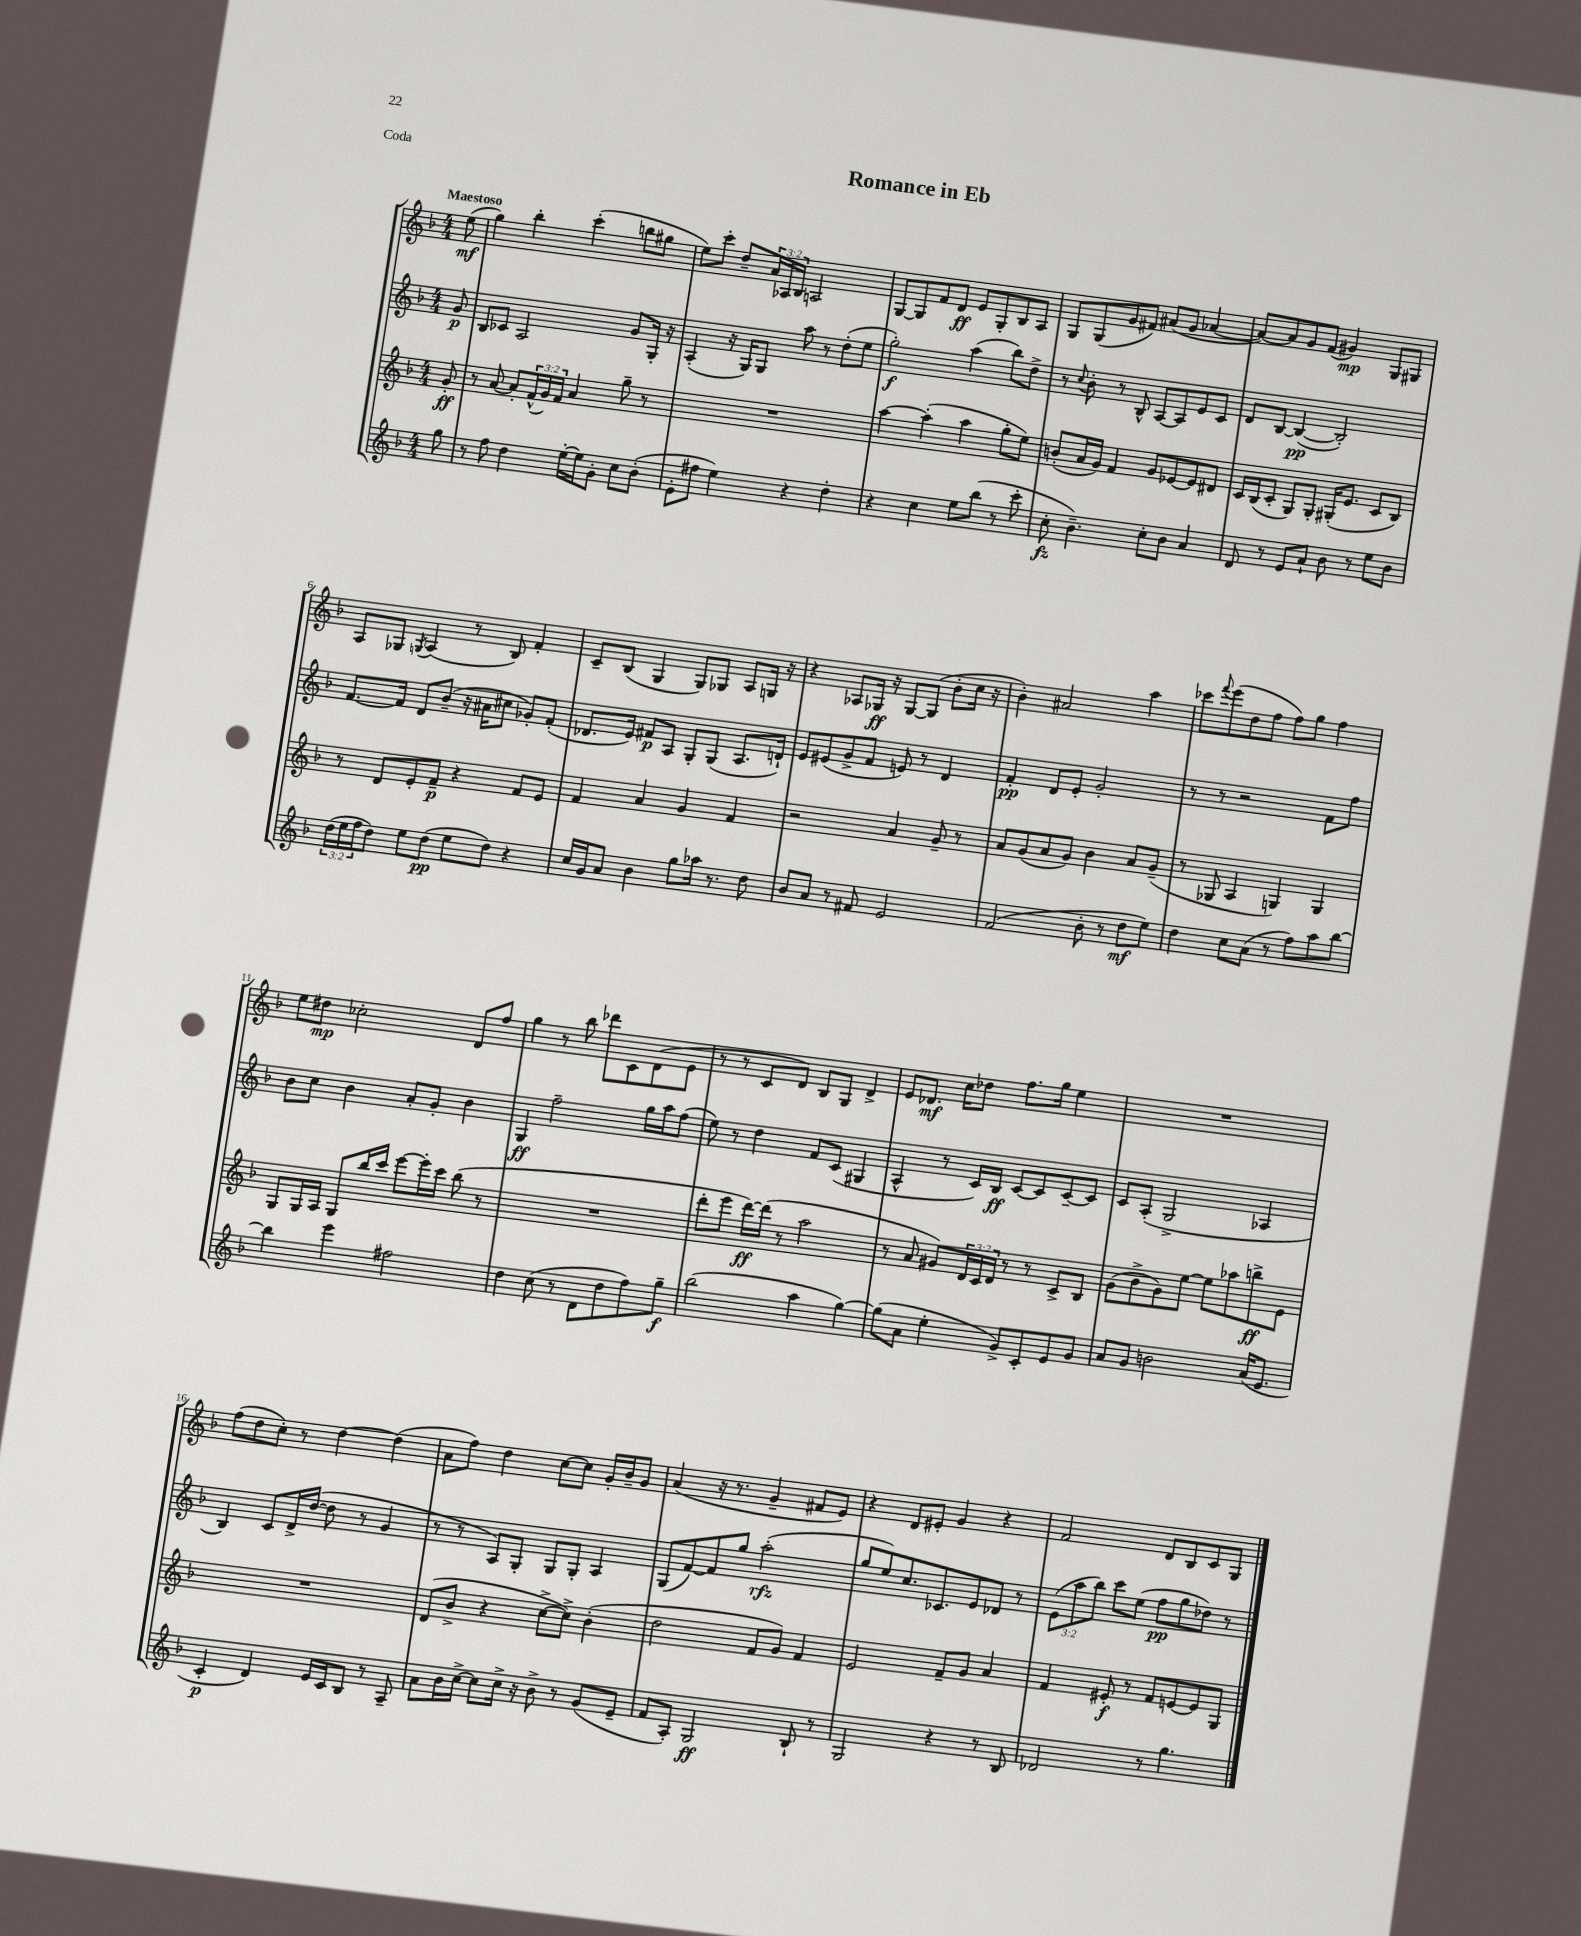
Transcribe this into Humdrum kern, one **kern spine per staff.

**kern	**kern	**kern	**kern
*staff4	*staff3	*staff2	*staff1
*clefG2	*clefG2	*clefG2	*clefG2
*k[b-]	*k[b-]	*k[b-]	*k[b-]
*M4/4	*M4/4	*M4/4	*M4/4
8gg	8g'	8g	(8ee
=	=	=	=
8r	8r	8B-	4gg)
8ff	[8a	8c-	.
4dd	8a']	2A	4bb-'
.	(24f^^	.	.
.	24g)	.	.
.	24f	.	.
[16ee'	4a	.	(4ccc'
16ee]	.	.	.
8g'	.	.	.
8cc	8gg~	8g	8bb
(8b-'	8r	16G'	8gg#
.	.	16r	.
=	=	=	=
8e'	1r	(4A'	8ee)
8ff#	.	.	8ccc'
4ee)	.	16r	8dd~
.	.	16G)	.
.	.	8G	24a
.	.	.	24A-
.	.	.	24B-
4r	.	8aa	2A
.	.	8r	.
4dd'	.	(8dd'	.
.	.	8ee	.
=	=	=	=
4r	[4aa	2gg')	[8G
.	.	.	8G]
4cc	(4aa']	.	8f
.	.	.	8d
8ee	4aa	(4aa	8e
(8bb-	.	.	8G'
8r	8gg'	8bb-)	8B-
8ccc'	8ee)	8dd^	8A
=	=	=	=
8cc'	(8b'	8r	8G
.	.	8qqcc	.
4.b-~)	16a	8b-'	(8G
.	16g)	.	.
.	4f	8r	8g
.	.	8B-^^	8f#)
8cc'	8g	[8A	(8a#
8b-	[8e-	8A]	8g
4a	8e-]	8e	[4a-
.	8d#	8c	.
=	=	=	=
8d	16c	8d	8a-_)
.	(16B-	.	.
8r	8c'	[8B-	8a-]
8e	8G)	(4B-_	8g
8a`	8G'	.	(8f
8b-	(16G#'	2B-'])	4g#)
.	8.e	.	.
8r	.	.	.
8ee	8c	.	8G
8b-	8B-)	.	8G#
=	=	=	=
(24dd	8r	[8.f	8A
24ee	.	.	.
24ff	.	.	.
8dd)	8d	.	8G-
.	.	16f]	.
.	.	.	8qG
8ee	8e'	8d	(4A
(8dd	8f~	(8b-~	.
8ee	4r	16r	8r
.	.	16a#	.
8dd)	.	8cc#	8B-)
4r	8f	8g-')	4f'
.	8e	(8f'	.
=	=	=	=
16cc	4f	8.d-	8c~
16g	.	.	.
8a	.	.	(8B-
.	.	16e)	.
4b-	4a	8f#	4G
.	.	8A	.
8gg	4g	8G'	8G)
16aa-	.	(8G	8G-
8.r	.	.	.
.	4f	8.A	8A
8dd	.	.	16G
.	.	16d`)	16r
=	=	=	=
8b-	2r	8e	4r
8a	.	(8e#	.
8r	.	8g^	8A-
8f#	.	8f	16G-
.	.	.	16r
2e	4a	8e)	[8G-
.	.	8r	(8G-]
.	8g~	4d	8b-'
.	8r	.	16cc
.	.	.	16r
=	=	=	=
(2f	8a	4f'	4b-')
.	(8g	.	.
.	8a	8d	2a#
.	8g)	8e'	.
8b-'	4b-	2g'	.
8r	.	.	.
8dd	8a	.	4aa
8ee)	(8g~	.	.
=	=	=	=
4dd	8r	8r	8ccc-
.	.	.	8qqfff
.	8G-	8r	(8eee
8cc	4A	2r	8dd
(8a	.	.	8ff
8r	4G)	.	8ff)
8ff)	.	.	8gg
8aa	4G	8f	4ff
[8bb-	.	8ff	.
=	=	=	=
4bb-]	8G	8b-	8ee
.	16G	8cc	8dd#
.	16A	.	.
4eee	8G	4b-	2cc-'
.	16bb-	.	.
.	16ccc	.	.
2ff#	[8eee	8a'	.
.	16eee']	8g'	.
.	16ccc	.	.
.	(8bb-	4b-	8d
.	8r	.	8ff
=	=	=	=
4dd	1r	4G	4gg
(8cc	.	2ff~	8r
8r	.	.	8bb-
8d	.	.	8ddd-
8dd	.	.	8c
8ff)	.	16gg	(8d
.	.	16aa	.
8gg~	.	(8ff	8e
=	=	=	=
(2bb-	8ddd'	8ee)	8r
.	8eee	8r	8r
.	[16ddd)	4dd	8c
.	(16ddd]	.	.
.	8r	.	8d)
4aa	2aa	8f	8B-
.	.	(8c	8G
[4gg)	.	4G#	4d^
=	=	=	=
(8gg]	8r	4A^^	8e
8a	8a	.	8.d-
4ee'	8g#)	8r	.
.	.	.	16cc
.	24d	16c)	8dd-
.	24c	.	.
.	.	16B-	.
.	24d	.	.
8g^)	8r	[8c	8.ff
8c'	8r	8c]	.
.	.	.	16gg
8e	8c^	[8c~	4ee
8g	8B-	8c]	.
=	=	=	=
8a	(8g	8c	1r
8g	8b-^	(8A'	.
2b	8g)	2G^	.
.	[8ee	.	.
.	8ee]	.	.
.	8aa-	.	.
(16a	8bb^	4A-	.
8.e	.	.	.
.	8e	.	.
=	=	=	=
4c'	1r	4B-)	(8ff
.	.	.	8dd
4d)	.	8c	8cc')
.	.	16d^	8r
.	.	([16dd	.
16e	.	8dd]	[4dd
16c	.	.	.
8B-	.	8r	.
8r	.	4g	(4dd]
8A~	.	.	.
=	=	=	=
8a	(8d	8r	8a
16b-	8b-^	8r	8ff)
[16cc^	.	.	.
8cc]	4r	8A)	4dd
16cc^	.	8G'	.
16r	.	.	.
8b-^	[8cc^	8G	[8cc
8r	8cc^])	8G'	8cc]
(8g	(4b-'	4A	16g'
.	.	.	16b-~
8e~	.	.	8g
=	=	=	=
8f	2dd	(8G	(4a
8A')	.	[8f)	.
2G	.	8f]	16r
.	.	.	8.r
.	.	8gg	.
.	8f	(2aa'	4g~
.	8g)	.	.
8B-`	4f	.	8f#
8r	.	.	8e)
=	=	=	=
2G	2e	8gg	4r
.	.	8ee)	.
.	.	8.cc	8d
.	.	.	8e#'
.	.	8.c-	.
4r	8f~	.	4g
.	8g	8e	.
8r	4a	8d-	4r
8B-	.	8r	.
=	=	=	=
2d-	4f	(12e	2f
.	.	12aa	.
.	.	12bb-)	.
.	8e#'	8ccc	.
.	8r	(8ee	.
8r	8f	8ff	8d
4.gg	[8e	8gg	8B-
.	8e]	8dd-)	8c
.	8G	8r	8G
==	==	==	==
*-	*-	*-	*-
